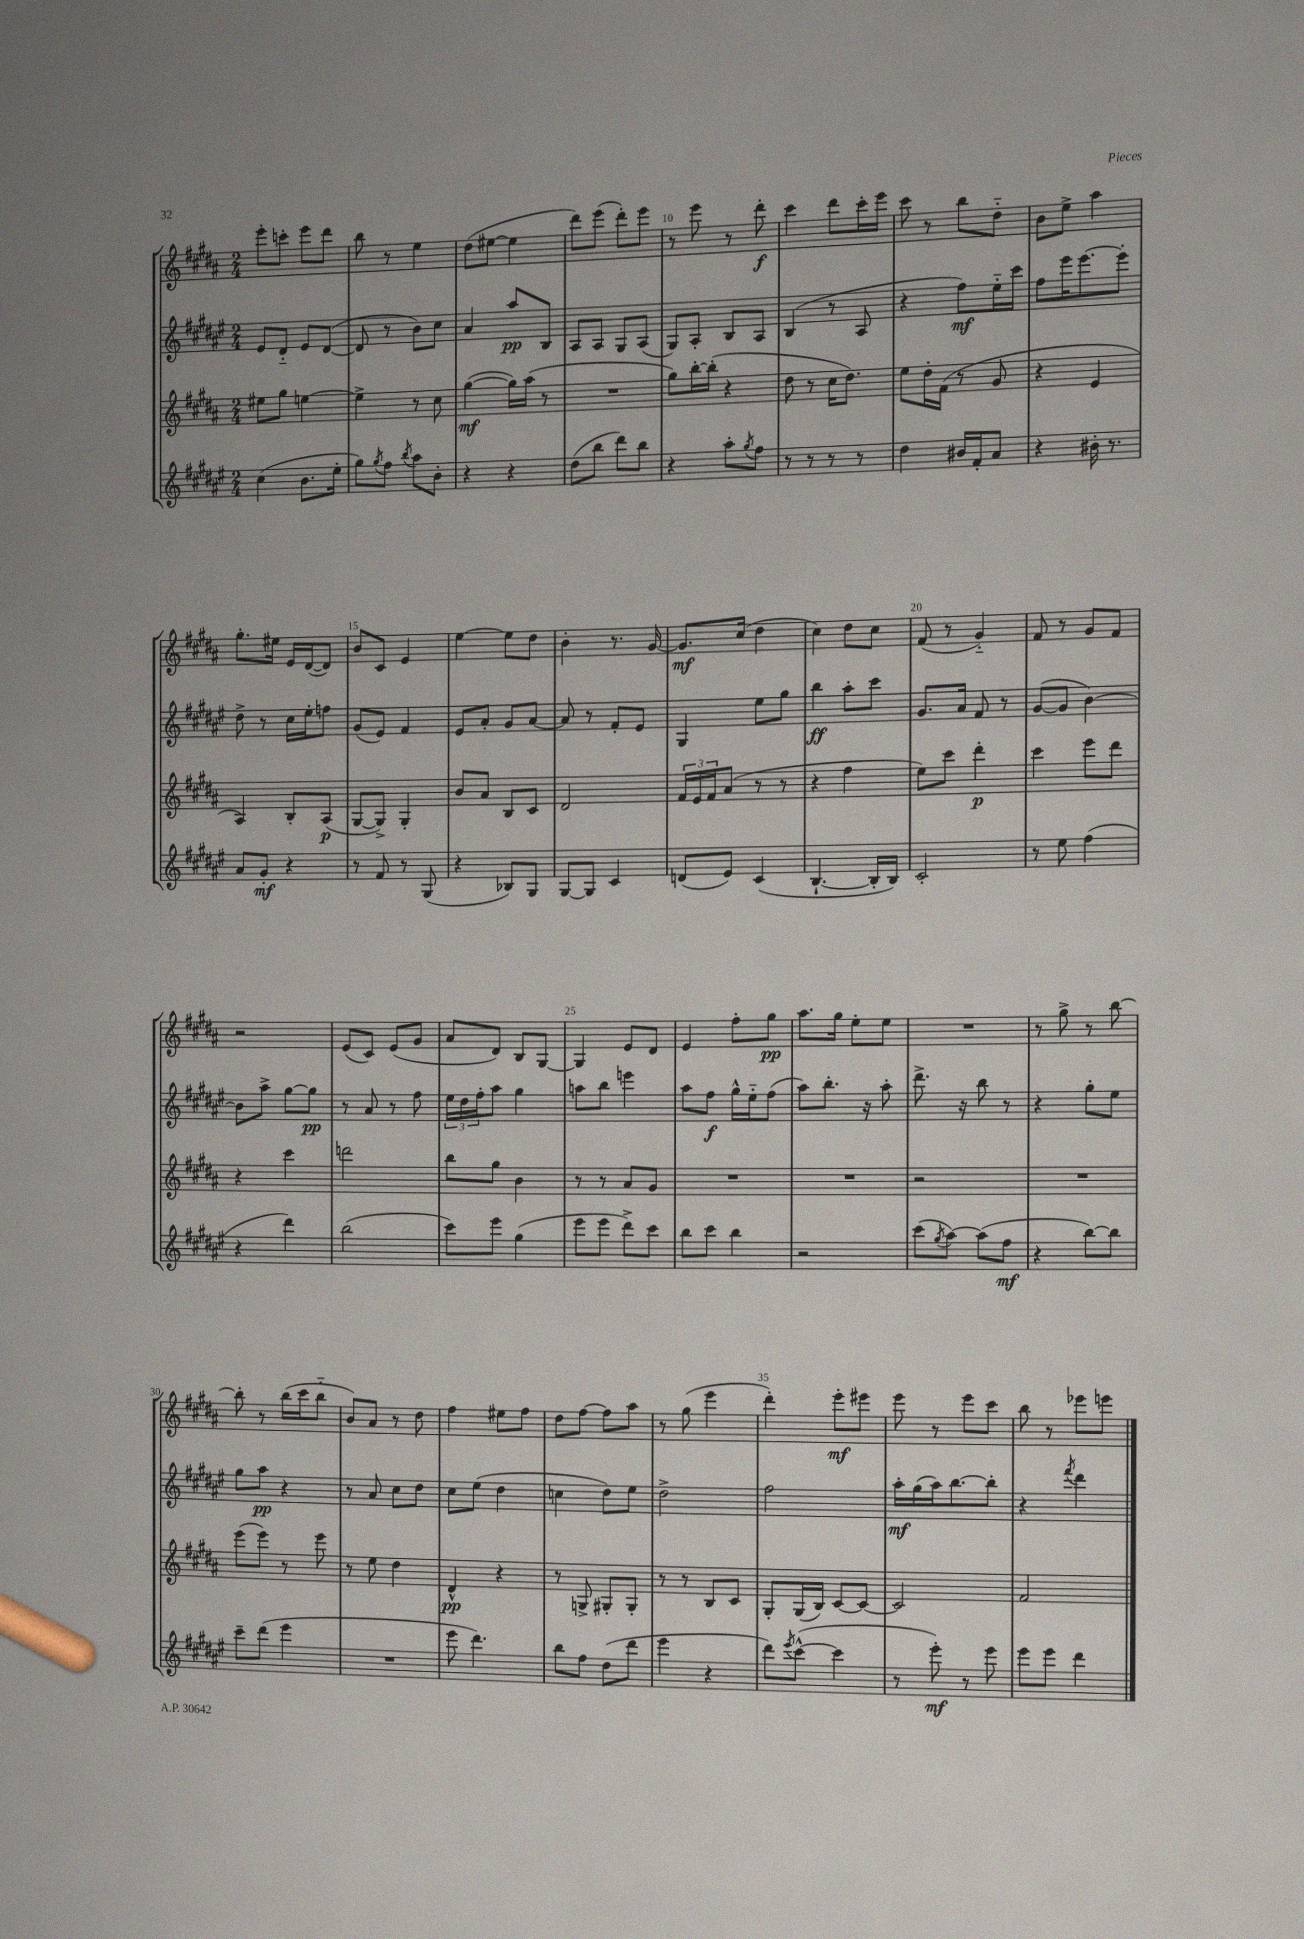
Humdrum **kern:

**kern	**kern	**kern	**kern
*staff4	*staff3	*staff2	*staff1
*clefG2	*clefG2	*clefG2	*clefG2
*k[f#c#g#d#a#e#]	*k[f#c#g#d#a#]	*k[f#c#g#d#a#e#]	*k[f#c#g#d#a#]
*M2/4	*M2/4	*M2/4	*M2/4
(4cc#	8ee#	8e#	8eee'
.	8gg#	8d#'~	8ccc'
8.b	[4ee	8e#	8eee
.	.	([8d#	8ddd#
16ee#'	.	.	.
=	=	=	=
8gg#)	4ee^]	8d#]	8bb
8qgg#	.	.	.
8ff#	.	8r	8r
8qbb	.	.	.
8aa#	8r	8b)	4ee
8b'	8cc#	8cc#	.
=	=	=	=
4r	([4gg#	4a#	(8dd#
.	.	.	[8ee#
4r	16gg#])	8aa#	4ee#]
.	(16aa#	.	.
.	8r	8B	.
=	=	=	=
(8dd#	2r	8A#	8ddd#)
8bb	.	8A#	(8eee
8ddd#)	.	8G#	8ddd#')
8bb	.	(8A#	8eee
=	=	=	=
4r	8gg#)	8G#)	8r
.	[16bb'	8A#'	8eee
.	(16bb']	.	.
8aa#'	4r	8B	8r
8qgg#	.	.	.
8ff#	.	8A#	8ddd#'
=	=	=	=
8r	8dd#	(4B	4ccc#
8r	8r	.	.
8r	16cc#	8r	8ddd#
.	8.dd#)	.	.
8r	.	8A#	16ccc#'
.	.	.	16eee
=	=	=	=
4dd#	8ee	4r	8ccc#
.	16dd#'	.	8r
.	(16f#	.	.
16b#	8r	8ff#)	8bb
16f#'	.	.	.
8a#	8g#	16ee#'~	8dd#'~
.	.	16ccc#	.
=	=	=	=
4r	4r	8ff#	8b
.	.	16eee#	8ee^
.	.	[8.eee#	.
16b#'	4e	.	4aa#
8.r	.	.	.
.	.	8eee#']	.
=	=	=	=
8a#	4A#)	8dd#^	8.gg#'
8g#'	.	8r	.
.	.	.	16ee#
4r	8B'	16cc#	16e
.	.	16ee#'	([16d#
.	(8A#	8ff	8d#])
=	=	=	=
8r	[8G#	(8g#	8b
8f#	8G#^])	8e#)	8c#
8r	4G#'	4f#	4e
(8G#	.	.	.
=	=	=	=
4r	8b	8e#	[4ee
.	8a#	8a#'	.
8B-)	8B	8g#	8ee]
8G#	8c#	[8a#	8dd#
=	=	=	=
[8G#	2d#	8a#]	4b'
8G#]	.	8r	.
4c#	.	8f#'	8.r
.	.	8e#	.
.	.	.	[16g#
=	=	=	=
(8d	24f#	4G#	8.g#]
.	24e	.	.
.	24f#	.	.
8e#)	(8a#	.	.
.	.	.	(16cc#
(4c#	8r	8ee#	4dd#
.	8r	8gg#	.
=	=	=	=
[4.B`	4r	4bb	4cc#)
.	4ff#	8aa#'	8dd#
16B']	.	8ccc#	8cc#
16B)	.	.	.
=	=	=	=
2c#'	8ee)	8.g#	(8f#
.	8ccc#	.	8r
.	.	16a#	.
.	4ddd#'	8f#	4g#'~)
.	.	8r	.
=	=	=	=
8r	4ccc#	([8g#	8f#
8ee#	.	8g#]	8r
(4ff#	8eee	[4b)	8g#
.	8ddd#	.	8f#
=	=	=	=
4r	4r	8b]	2r
.	.	8aa#^	.
4ddd#)	4ccc#	[8gg#	.
.	.	8gg#]	.
=	=	=	=
(2bb	2ddd	8r	(8e
.	.	8a#	8c#)
.	.	8r	(8e
.	.	8ff#	8g#
=	=	=	=
8ccc#)	8bb	24ee#	8a#
.	.	24dd#	.
.	.	24ff#'	.
8eee#	8gg#	8aa#	8d#)
(4gg#	4b	4gg#	8B
.	.	.	[8G#
=	=	=	=
8eee#	8r	8aa	4G#]
8eee#	8r	8bb	.
8ddd#^)	8a#	4eee	8e
8ccc#	8g#	.	8d#
=	=	=	=
8bb	2r	8aa#	4e
8ccc#	.	8ff#	.
4bb	.	16gg#^^	8ff#'
.	.	16ee#'~	.
.	.	(8ff#	8gg#
=	=	=	=
2r	2r	8aa#)	8.aa#
.	.	8.bb'	.
.	.	.	16gg#
.	.	.	8ee'
.	.	16r	.
.	.	8aa#'	8ee
=	=	=	=
(8ccc#	2r	8.ddd#^	2r
8qgg#	.	.	.
[8aa#)	.	.	.
.	.	16r	.
(8aa#]	.	8bb	.
8ff#	.	8r	.
=	=	=	=
4r	2r	4r	8r
.	.	.	8gg#^
[8bb)	.	8gg#'	8r
8bb]	.	8ee#	[8bb
=	=	=	=
8ccc#~	(8eee	8gg#	8bb']
(8ddd#	8eee)	8aa#	8r
4eee#	8r	4r	(16bb
.	.	.	16ccc#
.	8eee	.	8bb'~
=	=	=	=
2r	8r	8r	8b)
.	8ee	8a#	8a#
.	4dd#	8cc#	8r
.	.	8dd#	8dd#
=	=	=	=
8eee#	4d#^^	8cc#	4ff#
4.ddd#)	.	(8ee#	.
.	4r	4dd#	8ee#
.	.	.	8ff#
=	=	=	=
8bb	8r	4cc	8dd#
8ff#	8G^	.	[8ff#
(8dd#	8G#'	8dd#)	8ff#]
8ddd#	8G#'	8ee#	8aa#
=	=	=	=
4eee#	8r	2dd#^	8r
.	8r	.	(8gg#
4r	8B	.	4eee
.	8c#	.	.
=	=	=	=
8ddd#)	8G#'	2ff#	4ddd#')
8qeee#	.	.	.
([8ccc#^^	(16G#	.	.
.	16B)	.	.
4ccc#]	[8c#	.	8eee'
.	8c#_	.	8eee#
=	=	=	=
8r	2c#]	16aa#'	8eee
.	.	(16gg#	.
8eee#')	.	16aa#)	8r
.	.	[8.bb	.
8r	.	.	8eee
8eee#	.	8bb']	8ccc#
=	=	=	=
8eee#	2f#	4r	8bb
8eee#	.	.	8r
.	.	8qfff#	.
4ddd#	.	4ddd#	8eee-
.	.	.	8eee
==	==	==	==
*-	*-	*-	*-
